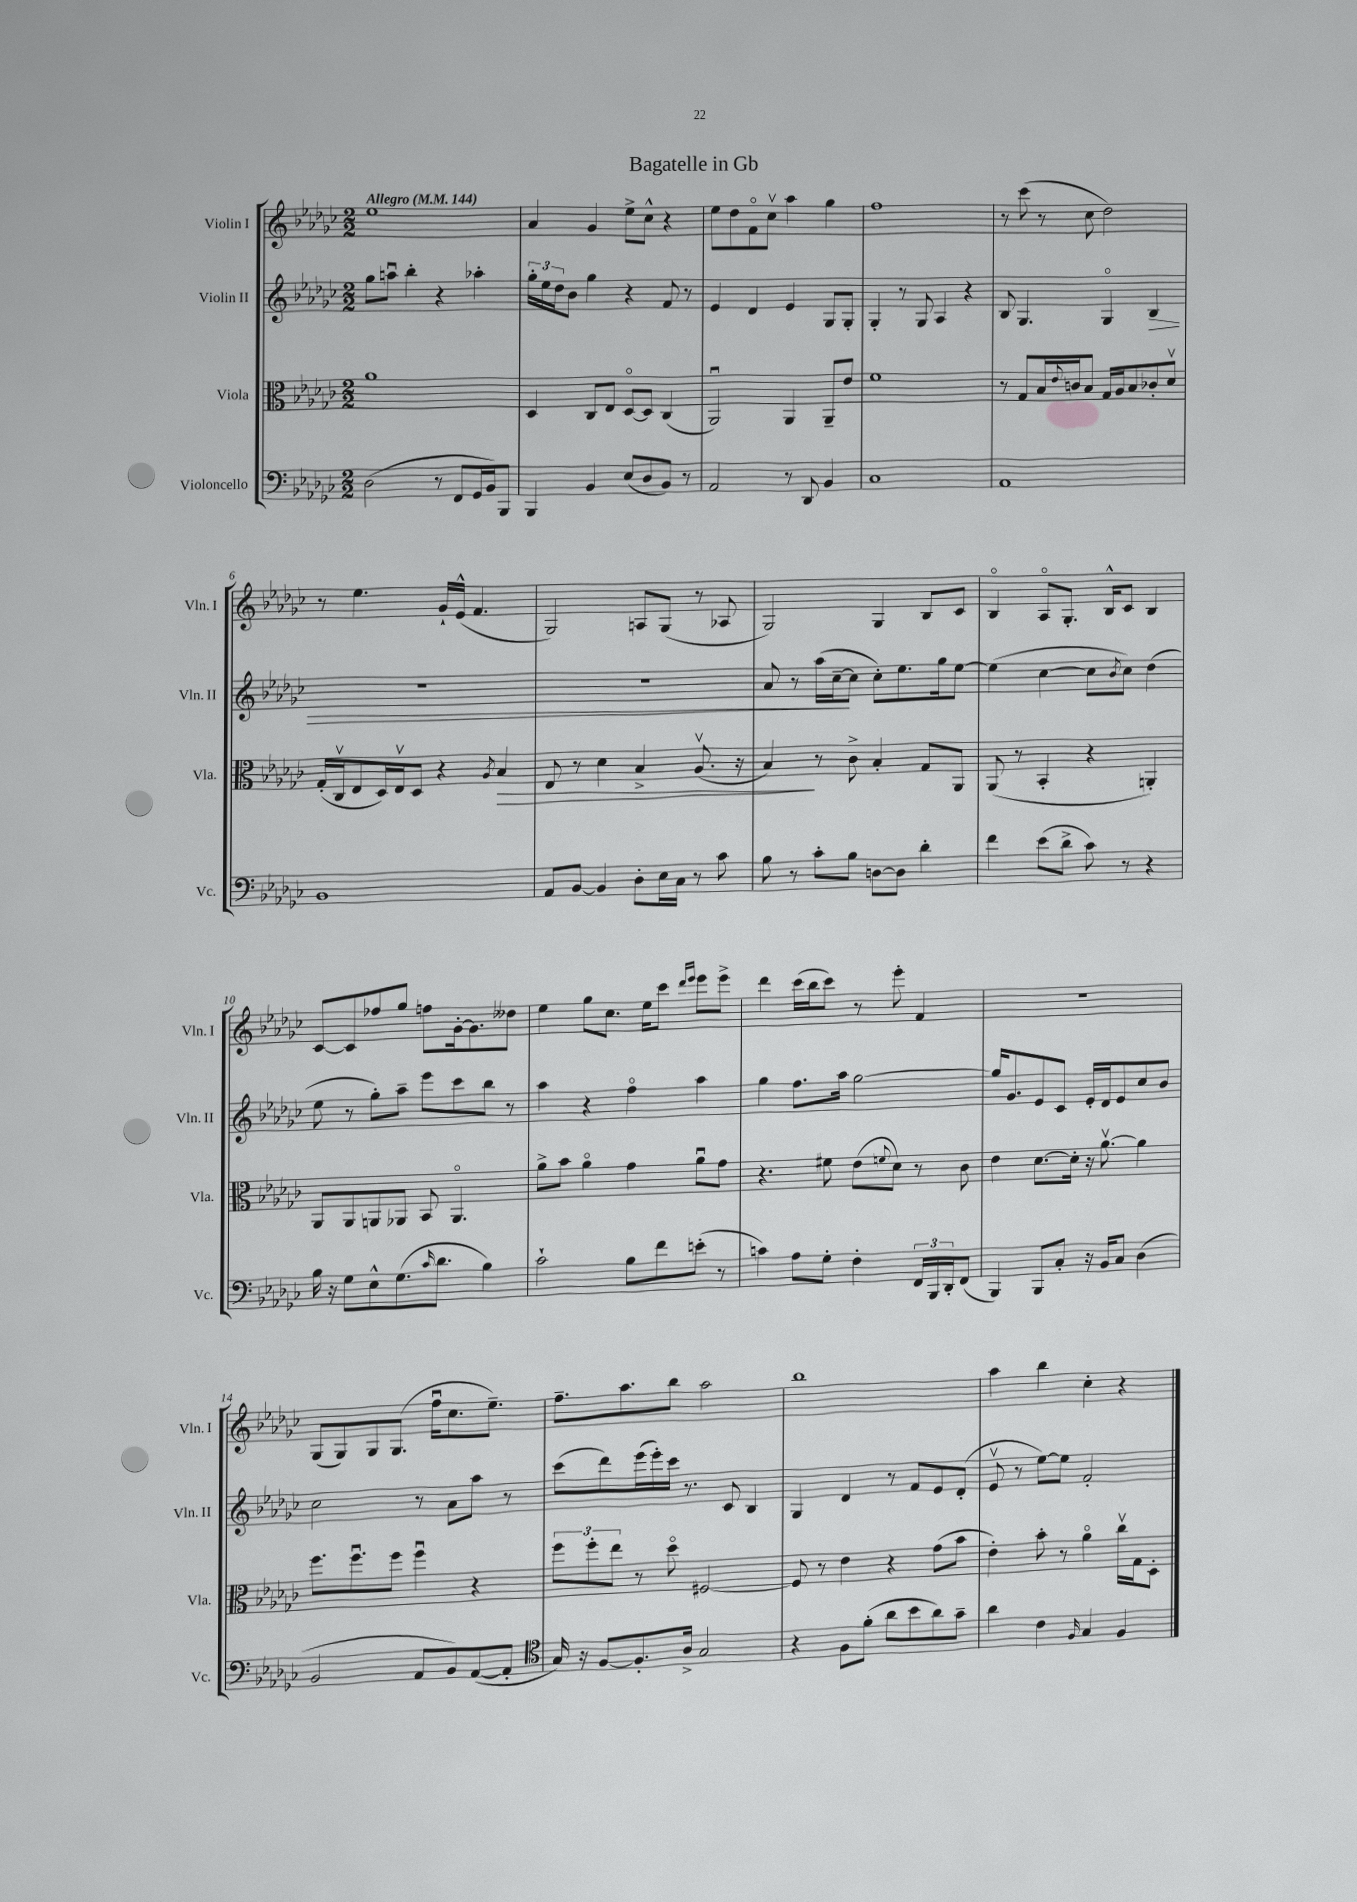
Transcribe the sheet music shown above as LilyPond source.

\header { title = "Bagatelle in Gb" }
<<
\new StaffGroup <<
\new Staff = "s0" \with { instrumentName = "Violin I" shortInstrumentName = "Vln. I" } {
    \clef treble \key ges \major \numericTimeSignature \time 2/2 \tempo "Allegro" 4 = 144
    ees''1 |
    aes'4 ges'4 ees''8-> ces''8-^ r4 |
    ees''8 des''8 f'8\flageolet ces''8\upbow aes''4 ges''4 |
    f''1 |
    r8 ces'''8( r8 ces''8 des''2) |
    r8 ees''4. ges'16-! ees'16-^( f'4. |
    ges2) a8 ges8( r8 aes8 |
    ges2) ges4 bes8 ces'8 |
    bes4\flageolet aes8\flageolet ges8.-. bes16-^ ces'8 bes4 |
    ces'8~ ces'8 fes''8 ges''8 f''8 ges'16~-. ges'8. deses''8 |
    ees''4 ges''8 ces''8. ees''16 ces'''8 \grace { des'''16 ees'''16 } ees'''8 ees'''8-> |
    des'''4 ces'''16( bes''16 ces'''8) r8 ees'''8-. f'4 |
    R1 |
    ges8( ges8) ges8 ges8.( f''16\downbow ces''8. ees''8.--) |
    f''8.-- aes''8. bes''8 aes''2 |
    bes''1 |
    aes''4 bes''4 ces''4-. r4 \bar "|." |
}
\new Staff = "s1" \with { instrumentName = "Violin II" shortInstrumentName = "Vln. II" } {
    \clef treble \key ges \major \numericTimeSignature \time 2/2
    ges''8 a''8\downbow bes''4-. r4 aes''4-. |
    \tuplet 3/2 { ges''16-. ees''16 des''16 } bes'8 ges''4 r4 f'8 r8 |
    ees'4 des'4 ees'4 ges8 ges8-. |
    ges4-. r8 ges8 aes4 r4 |
    bes8 ges4. ges4\flageolet bes4\> |
    R1 |
    R1 |
    aes'8 r8 aes''16( ces''16~--\! ces''8 ces''8-.) ees''8. ges''16 ees''8~ |
    ees''4( ces''4~ ces''8 \acciaccatura { bes'8 } ces''8) des''4( |
    ees''8 r8 ges''8-.) aes''8-- ees'''8 ces'''8 bes''8 r8 |
    aes''4 r4 f''4\flageolet aes''4 |
    ges''4 f''8. aes''16 ges''2~ |
    ges''16 ges'8. ees'8 ces'8 ees'16-. des'16 ees'8 ces''8 bes'8 |
    ces''2 r8 aes'8 aes''8 r8 |
    ces'''8( des'''8) ees'''16( ees'''16-.) ces'''16 r8. ces'8 bes4 |
    ges4 des'4 r8 f'8 ees'8 des'8-.( |
    ees'8\upbow r8 ees''8~) ees''8 f'2-. \bar "|." |
}
\new Staff = "s2" \with { instrumentName = "Viola" shortInstrumentName = "Vla." } {
    \clef alto \key ges \major \numericTimeSignature \time 2/2
    aes'1 |
    des4 ces8 ees8 des8~\flageolet des8 ces4( |
    aes,2\downbow) aes,4 aes,8-- ees'8 |
    f'1 |
    r8 ges8 bes16 \appoggiatura { ees'8 } c'16 bes8 ges16 aes16 bes8 ces'8-. des'8\upbow |
    ges16-.( ces16\upbow ees8 des16) ees16\upbow des8 r4 \acciaccatura { aes8 } bes4\> |
    ees8 r8 des'4 bes4-> aes8.\upbow( r16 |
    bes4\!) r8 ces'8-> bes4-. ges8 aes,8 |
    aes,8( r8 bes,4-. r4 a,4-.) |
    aes,8 aes,8 a,8 aes,8 bes,8 aes,4.\flageolet |
    aes'8-> bes'8 aes'4\flageolet ges'4 aes'8\downbow ges'8 |
    r4. fis'8 ees'8( \appoggiatura { f'8 } des'8) r8 ces'8 |
    ees'4 des'8.~ des'16-. r16 aes'8.~\upbow aes'4 |
    f''8. f''8.\downbow f''8 f''4\downbow r4 |
    \tuplet 3/2 { f''8 f''8-. ees''8 } r8 des''8\flageolet fis2~ |
    fis8 r8 ees'4 r4 ges'8( bes'8 |
    ees'4-.) bes'8-. r8 aes'4\flageolet ces''16\upbow ges16 des8-. \bar "|." |
}
\new Staff = "s3" \with { instrumentName = "Violoncello" shortInstrumentName = "Vc." } {
    \clef bass \key ges \major \numericTimeSignature \time 2/2
    des2( r8 f,8 ges,16 bes,16) bes,,8 |
    bes,,4 bes,4 ees8( des8 bes,8) r8 |
    aes,2 r8 des,8 bes,4 |
    ces1 |
    aes,1 |
    bes,1 |
    aes,8 bes,8~ bes,4 des8-. ees16 ces16 r8 ces'8 |
    bes8 r8 ces'8-. bes8 d8~ d8 des'4-. |
    f'4 ees'8( des'8-> ces'8) r8 r4 |
    bes16 r16 ges8 ees8-^ ges8.( \grace { ces'16 } des'8. bes4) |
    ces'2-! bes8 f'8 e'8-.( r8 |
    c'4) aes8 ges8-. f4-. \tuplet 3/2 { f,16 bes,,16 des,16-. } f,8( |
    bes,,4) bes,,8 ces8-. r16 bes,16 ces8 des4( |
    bes,2 aes,8 bes,8) aes,8~( aes,8-. |
    \clef tenor ges16) r16 f8~ f8.-. aes16-> ges2 |
    r4 f8 f'8-.( aes'8 bes'8 aes'8) ges'8-- |
    aes'4 ces'4 \grace { f16 } ges4 f4 \bar "|." |
}
>>
>>
